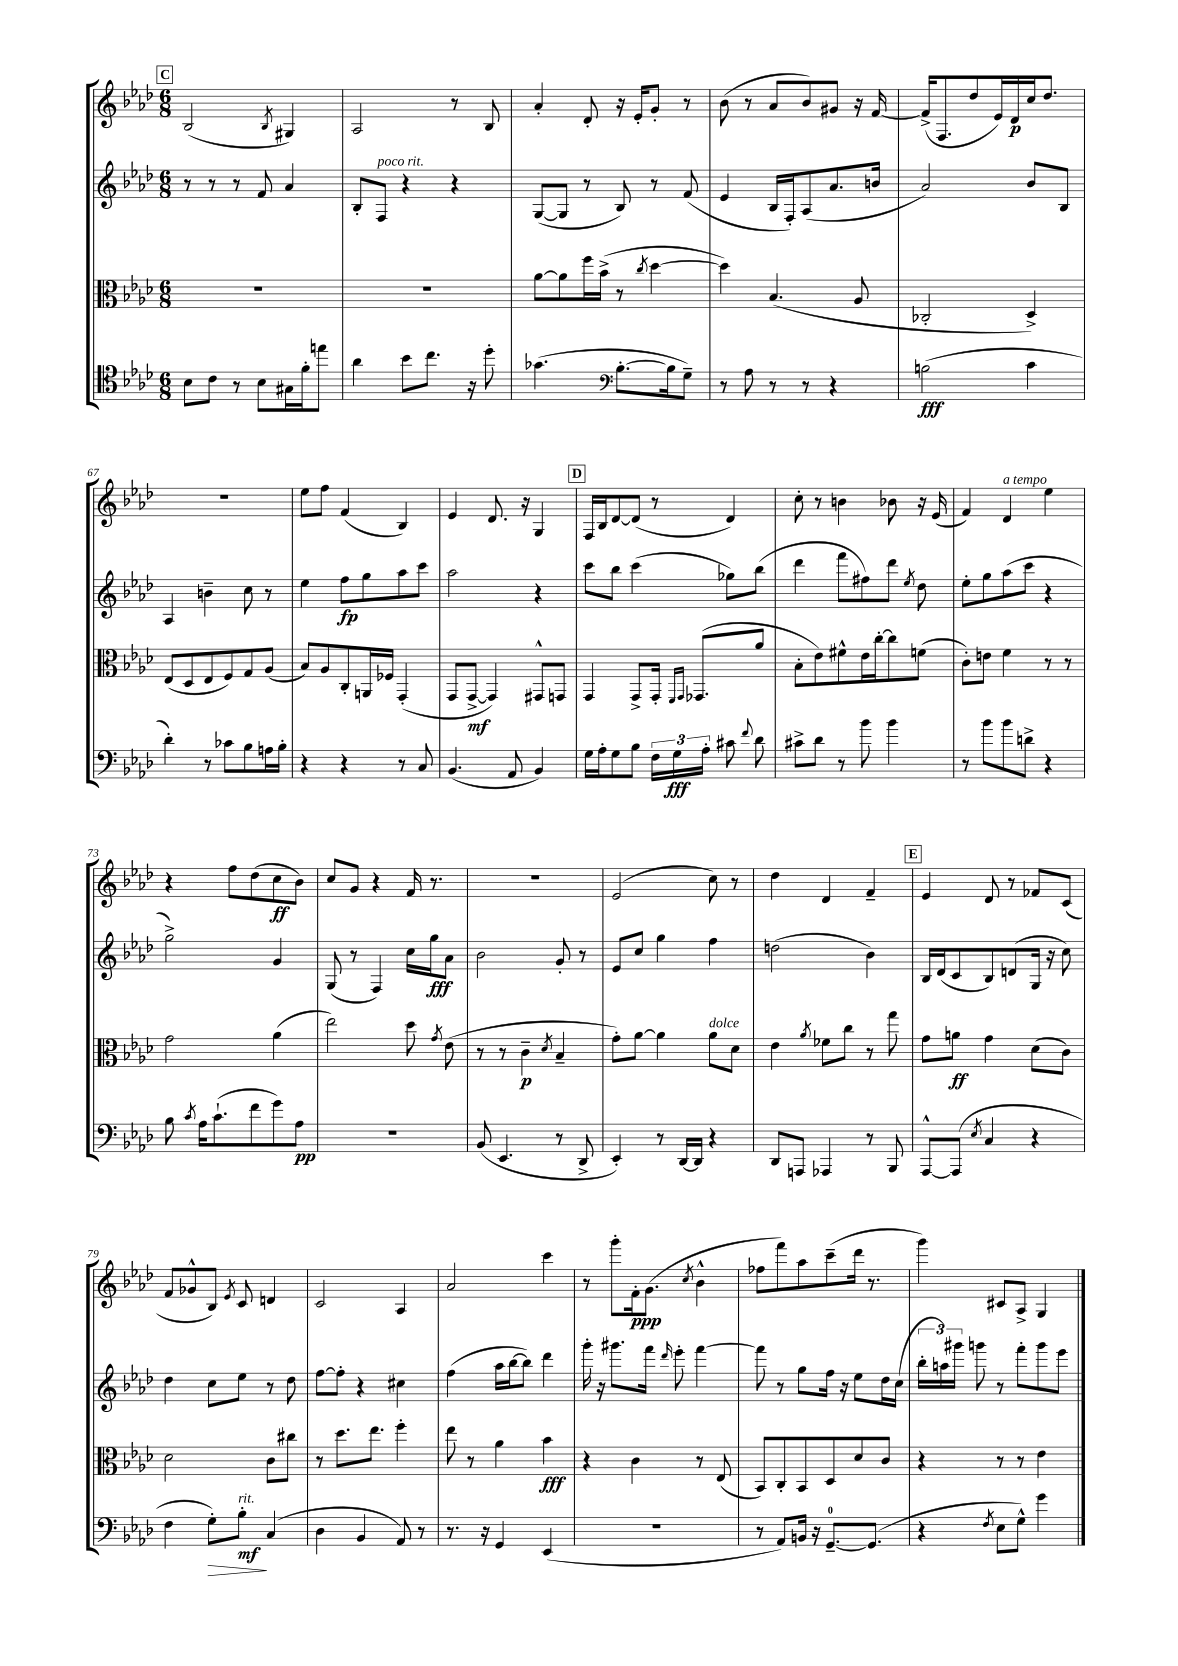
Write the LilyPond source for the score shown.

<<
\new StaffGroup <<
\new Staff = "s0" {
    \clef treble \key aes \major \numericTimeSignature \time 6/8
    \autoBeamOff \mark \markup { \box "C" } bes2( \acciaccatura { bes8 } gis4) |
    aes2 r8 bes8 |
    aes'4-. des'8-. r16 ees'16[-. g'8]-. r8 |
    bes'8( r8 aes'8[ bes'8) gis'8] r16 f'16~ |
    f'16[->( f8. des''8 ees'16) des'16\p c''16 des''8.] |
    r2. |
    ees''8[ f''8] f'4( bes4) |
    ees'4 des'8. r16 g4 |
    \mark \markup { \box "D" } f16[ bes16 des'8~ des'8]( r8 des'4) |
    c''8-. r8 b'4 bes'8 r16 ees'16( |
    f'4) des'4^\markup { \italic "a tempo" } ees''4 |
    r4 f''8[ des''8( c''8\ff bes'8]) |
    c''8[ g'8] r4 f'16 r8. |
    R2. |
    ees'2( c''8) r8 |
    des''4 des'4 f'4-- |
    \mark \markup { \box "E" } ees'4 des'8 r8 fes'8[ c'8]( |
    f'8[ ges'8-^ bes8]) \acciaccatura { ees'8 } c'8 d'4 |
    c'2 aes4 |
    aes'2 c'''4 |
    r8 g'''8[-. f'16-.\ppp g'8.]( \acciaccatura { c''8 } bes'4-^ |
    fes''8[ f'''8) aes''8 c'''8--( des'''16] r8. |
    g'''4) cis'8[ aes8]-> g4 \bar "|." |
}
\new Staff = "s1" {
    \clef treble \key aes \major \numericTimeSignature \time 6/8
    \autoBeamOff \mark \markup { \box "C" } r8 r8 r8 f'8 aes'4 |
    bes8[-. f8]^\markup { \italic "poco rit." } r4 r4 |
    g8[~( g8] r8 bes8) r8 f'8( |
    ees'4 bes16[ f16-.) aes8( aes'8. b'16] |
    aes'2) bes'8[ bes8] |
    aes4 b'4-- c''8 r8 |
    ees''4 f''8[\fp g''8 aes''8 c'''8] |
    aes''2 r4 |
    \mark \markup { \box "D" } c'''8[ bes''8] c'''4( ges''8[) bes''8]( |
    des'''4 f'''8[ fis''8) des'''8] \acciaccatura { ees''8 } des''8 |
    ees''8[-. g''8 aes''8( c'''8] r4 |
    g''2->) g'4 |
    g8( r8 f4) c''16[ g''16\fff aes'8] |
    bes'2 g'8-. r8 |
    ees'8[ c''8] g''4 f''4 |
    d''2( bes'4) |
    \mark \markup { \box "E" } bes16[ des'16( c'8 bes8) d'8( g16] r16 c''8) |
    des''4 c''8[ ees''8] r8 des''8 |
    f''8[~ f''8]-. r4 cis''4 |
    f''4( aes''16[ bes''16~ bes''8]) des'''4 |
    g'''16-. r16 gis'''8.[ f'''16] \grace { des'''16 } ees'''8-. f'''4~ |
    f'''8 r8 g''8[ f''16] r16 ees''8[ des''16 c''16]( |
    \tuplet 3/2 { bes''16[-. a''16) gis'''16] } g'''8 r8 f'''8[-. g'''8 ees'''8] \bar "|." |
}
\new Staff = "s2" {
    \clef alto \key aes \major \numericTimeSignature \time 6/8
    \autoBeamOff \mark \markup { \box "C" } R2. |
    R2. |
    aes'8[~ aes'8 f''16 bes'16]->( r8 \acciaccatura { c''8 } des''4~ |
    des''4) bes4.( aes8 |
    ces2-. des4->) |
    ees8[( des8 ees8 f8) g8 aes8]( |
    bes8[) aes8 c8-. a,16 fes16] g,4-.( |
    g,8[ g,8]~->\mf g,4) gis,8[-^ g,8] |
    \mark \markup { \box "D" } g,4 g,8[-> g,16]-. \grace { f,16[ g,16] } ges,8.[( aes'8] |
    bes8[-. ees'8) fis'8-^ ees'16 c''16~-. c''8 f'8]( |
    c'8[-.) e'8] f'4 r8 r8 |
    g'2 aes'4( |
    ees''2) des''8 \acciaccatura { g'8 } ees'8( |
    r8 r8 c'4--\p \acciaccatura { des'8 } bes4-- |
    g'8[-.) aes'8]~ aes'4 aes'8[^\markup { \italic "dolce" } des'8] |
    ees'4 \acciaccatura { aes'8 } fes'8[ c''8] r8 g''8 |
    \mark \markup { \box "E" } g'8[ a'8]\ff g'4 des'8[( c'8]) |
    des'2 c'8[ cis''8] |
    r8 des''8.[ ees''8.] f''4-. |
    ees''8 r8 aes'4 bes'4\fff |
    r4 c'4 r8 ees8( |
    bes,8[) c8-. bes,8 des8 des'8 c'8] |
    r4 r8 r8 ees'4 \bar "|." |
}
\new Staff = "s3" {
    \clef tenor \key aes \major \numericTimeSignature \time 6/8
    \autoBeamOff \mark \markup { \box "C" } bes8[ c'8] r8 bes8[ gis16 f'16-. e''8] |
    aes'4 bes'8[ c''8.] r16 des''8-. |
    ges'4.( \clef bass bes8.[~-. bes16 g8]--) |
    r8 aes8 r8 r8 r4 |
    b2\fff( c'4 |
    des'4-.) r8 ces'8[ bes8 a16 bes16]-. |
    r4 r4 r8 c8 |
    bes,4.( aes,8 bes,4) |
    \mark \markup { \box "D" } g16[ aes16-. g8 bes8] \tuplet 3/2 { f16[ g16\fff aes16]-. } cis'8 \appoggiatura { f'8 } des'8 |
    cis'8[-> des'8] r8 bes'8 bes'4 |
    r8 bes'8[ bes'8 d'8]-> r4 |
    bes8 \acciaccatura { c'8 } aes16[ c'8.-!( f'8 g'8) aes8]\pp |
    R2. |
    bes,8( ees,4. r8 des,8-> |
    ees,4-.) r8 des,16[~ des,16] r4 |
    des,8[ a,,8] aes,,4 r8 bes,,8 |
    \mark \markup { \box "E" } aes,,8[~-^ aes,,8]( \acciaccatura { ees8 } c4 r4 |
    f4 g8[-.\>) bes8]-.\mf\!^\markup { \italic "rit." } c4( |
    des4 bes,4 aes,8) r8 |
    r8. r16 g,4 ees,4( |
    R2. |
    r8 aes,8[) b,16] r16 g,8.[-0~-- g,8.]( |
    r4 \acciaccatura { f8 } ees8[ g8]-^) g'4 \bar "|." |
}
>>
>>
\layout { \context { \Score currentBarNumber = #62 } }
